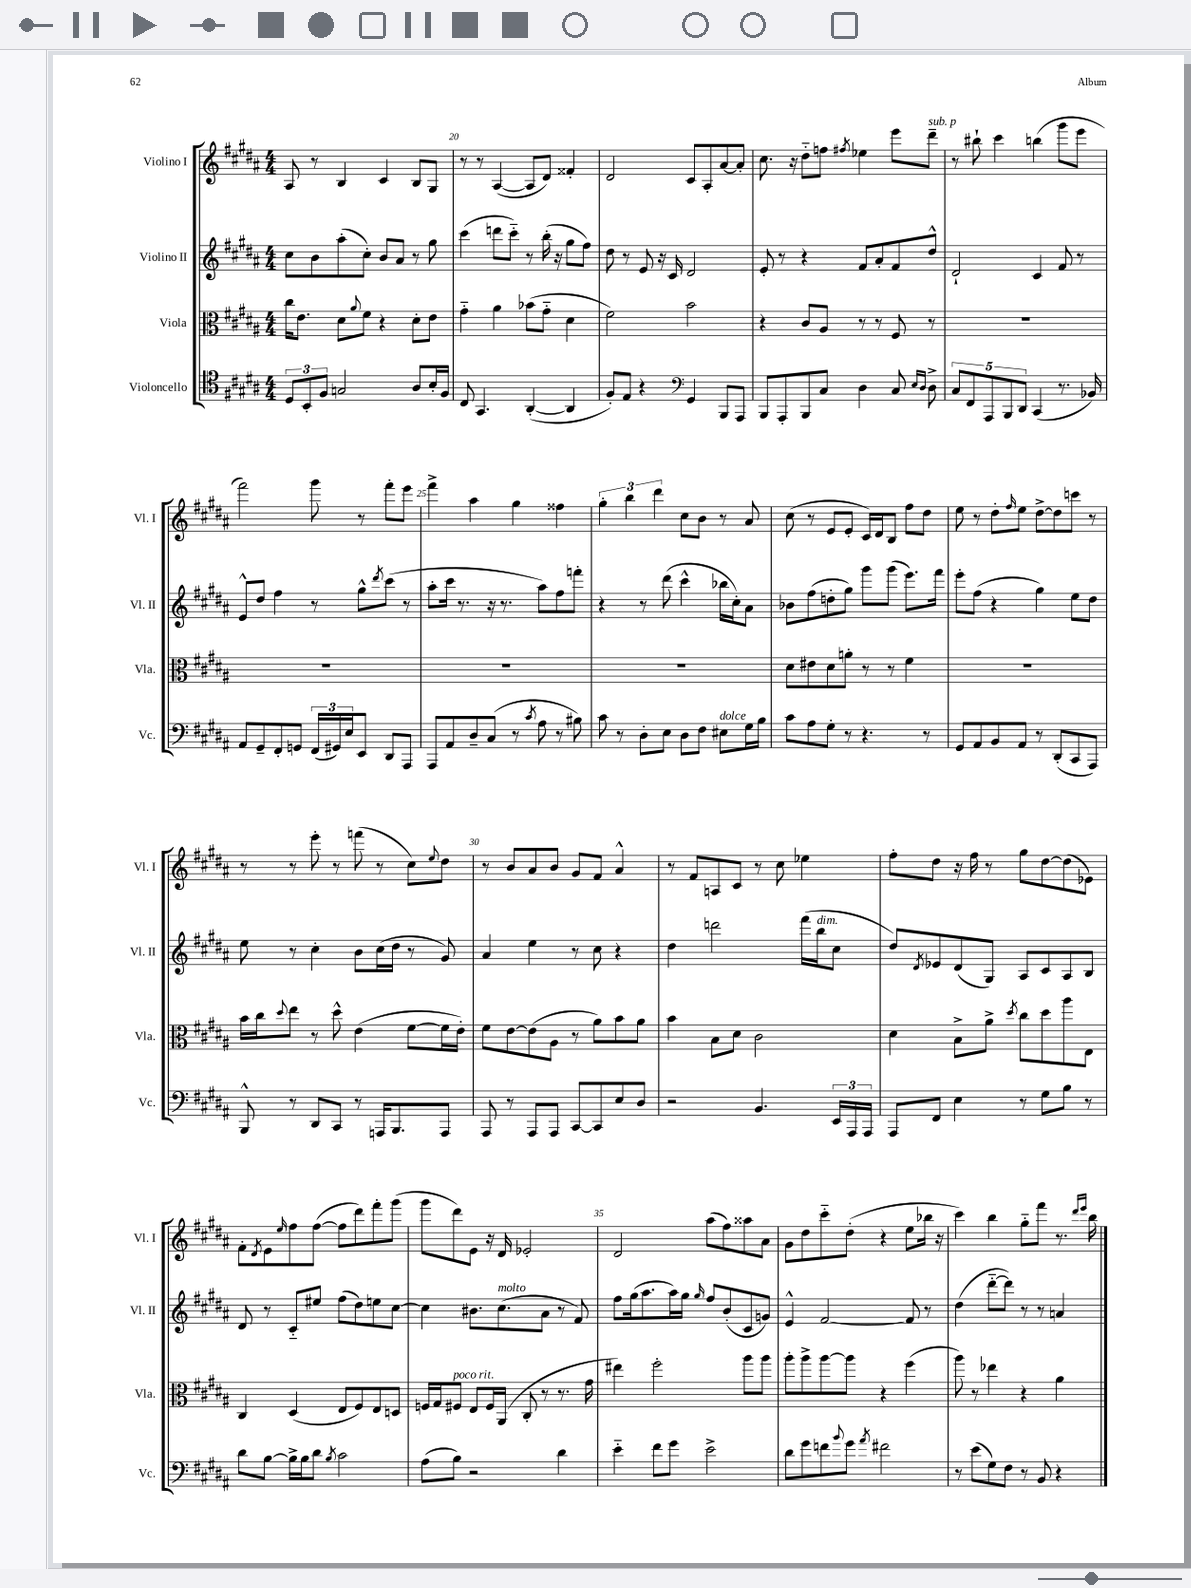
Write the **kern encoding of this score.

**kern	**kern	**kern	**kern
*staff4	*staff3	*staff2	*staff1
*clefC4	*clefC3	*clefG2	*clefG2
*k[f#c#g#d#a#]	*k[f#c#g#d#a#]	*k[f#c#g#d#a#]	*k[f#c#g#d#a#]
*M4/4	*M4/4	*M4/4	*M4/4
12D#	16cc#	8cc#	8A#
.	8.e	.	.
12BB'	.	.	.
.	.	8b	8r
12F#	.	.	.
2G	8d#	(8aa#'	4B
.	8qqa#	.	.
.	8f#	8cc#')	.
.	4r	8b	4c#
.	.	8a#	.
8A#	8d#'	8r	8B
16B'	8e	8gg#	8G#
16F#	.	.	.
=	=	=	=
8C#	4g#'~	(4ccc#	8r
4.GG#	.	.	8r
.	4a#	8ddd	([4A#
.	.	8ccc#'~)	.
([4AA#'	(8b-	8r	8A#]
.	8g#'~	(16bb'	8d#)
.	.	16r	.
4AA#]	4d#	8gg#	4f##'
.	.	8ff#)	.
=	=	=	=
8F#')	2f#)	8dd#	2d#
8E	.	8r	.
4r	.	8e	.
.	.	16r	.
.	.	16c#	.
*clefF4	*	*	*
4GG#	2b	2d#	8c#
.	.	.	8A#'
8BBB	.	.	[8a#
8AAA#	.	.	8a#']
=	=	=	=
8BBB	4r	8e'	8.cc#
8AAA#'	.	8r	.
.	.	.	16r
8BBB	8c#	4r	8dd#'~
8C#	8A#	.	8ff
.	.	.	8qff#
4D#	8r	8f#	4ee-
.	8r	8a#'	.
8C#	8F#	8f#	8eee
16qqE	.	.	.
16qqD#	.	.	.
8D#^	8r	8dd#^^	8ddd#~
=	=	=	=
10C#	1r	2d#`	8r
10FF#	.	.	.
.	.	.	8bb#`
10AAA#	.	.	.
.	.	.	4ccc#
10BBB	.	.	.
10DD#	.	.	.
(4CC#	.	4c#	(4bb
8.r	.	8f#	8ggg#
.	.	8r	8eee
16BB-)	.	.	.
=	=	=	=
8AA#	1r	8e^^	2fff#)
8GG#~	.	8dd#	.
8FF#'	.	4ff#	.
8GG	.	.	.
(24FF#	.	8r	8ggg#
24GG#)	.	.	.
24E	.	.	.
8EE	.	8gg#^^	8r
.	.	8qddd#	.
8DD#	.	(8ccc#	8fff#'
8AAA#	.	8r	8eee
=	=	=	=
8AAA#	1r	8aa#'	4fff#^
8AA#	.	16ccc#	.
.	.	8.r	.
8D#~	.	.	4aa#
(8C#	.	16r	.
.	.	8.r	.
8r	.	.	4gg#
8qc#	.	.	.
8A#	.	8aa#)	.
8r	.	8ff#	4ff##
8B#)	.	8fff'	.
=	=	=	=
8c#	1r	4r	6gg#'
8r	.	.	.
.	.	.	6bb
8D#'	.	8r	.
.	.	.	6ddd#
8E	.	(8ddd#	.
8D#	.	4ccc#^^	8cc#
8F#	.	.	8b
8E#	.	16bb-	8r
.	.	16cc#')	.
16G#	.	8a#	8a#
16B	.	.	.
=	=	=	=
8c#	8d#	8b-	(8cc#
8A#	8e#	(8ff#	8r
8G#'	8d#	8dd'	8e
8r	8a'	8gg#)	8e'
4.r	8r	8ggg#	16c#)
.	.	.	16d#
.	8r	(8ggg#	8B
.	4f#	8.eee)	8ff#
8r	.	.	8dd#
.	.	16fff#	.
=	=	=	=
8GG#	1r	8eee'	8ee
8AA#	.	(8ff#	8r
8BB	.	4r	8dd#'
.	.	.	16qqff#
8AA#	.	.	8ee
8r	.	4gg#)	[8dd#^
(8DD#'	.	.	8dd#]
8CC#	.	8ee	8ccc
8AAA#)	.	8dd#	8r
=	=	=	=
8BBB^^	16b	8ee	8r
.	16cc#	.	.
.	8qqdd#	.	.
8r	8ee	8r	8r
8DD#	8r	4cc#'	8eee'
8CC#	8dd#^^	.	8r
8r	(4e	8b	(8fff
16AAA	.	(16cc#	8r
8.BBB	.	16dd#	.
.	[8f#	8r	8cc#)
.	.	.	8qqee
8AAA	16f#]	8g#)	8dd#
.	16e')	.	.
=	=	=	=
8AAA#	8f#	4a#	8r
8r	[8e	.	8b
8AAA#	(8e]	4ee	8a#
8AAA#	8A#	.	8b
[8CC#	8r	8r	8g#
8CC#]	8a#)	8cc#	8f#
8E	8b	4r	4a#^^
8D#	8a#	.	.
=	=	=	=
2r	4b	4dd#	8r
.	.	.	8f#
.	8B	2ddd	8A
.	8d#	.	8c#
4.BB	2c#	.	8r
.	.	.	8cc#
.	.	(16fff#	4ee-
.	.	16bb	.
24EE	.	8cc#	.
24AAA#	.	.	.
24AAA#	.	.	.
=	=	=	=
8AAA#	4d#	8dd#)	8ff#'
.	.	8qd#	.
8FF#	.	8e-	8dd#
4E	8B^	(8d#	16r
.	.	.	16ff#
.	8a#^	8G#)	8r
.	8qdd#	.	.
8r	8cc#	8A#	8gg#
8G#	8dd#	8c#	[8dd#
8B	8aa#	8A#	(8dd#]
8r	8E	8B	8e-)
=	=	=	=
8d#	4C#	8d#	8f#'
.	.	.	8qd#
[8B	.	8r	8e
.	.	.	16qqee
16B^]	(4D#	8c#'~	8ff#
16B	.	.	.
8d#	.	8ee#	([8ff#
8qB	.	.	.
2c#	8E	(8ff#	8ff#]
.	8F#)	8dd#)	8ddd#)
.	8E	8ee	8fff#'
.	8D	[8cc#	(8ggg#
=	=	=	=
(8A#	16F	4cc#]	8ggg#
.	16G#	.	.
8B)	8F#	.	8ddd#)
2r	8E	8.b#	8e
.	16F#	.	16r
.	(16AA#	(8.cc#	16d#
.	8C#'	.	2e-'
.	8r	8a#	.
4d#	8.r	8r	.
.	.	8f#)	.
.	16g#	.	.
=	=	=	=
4e'~	4ee#)	8ff#	2d#
.	.	(16gg#	.
.	.	8.aa#	.
8f#	2ff#'	.	.
8g#	.	16aa#)	.
.	.	16gg#	.
.	.	16qqgg#	.
2e^	.	8ff#	(8aa#
.	.	(8b'	8ff#)
.	8aa#	8c#	8aa##
.	8aa#	8g)	8a#
=	=	=	=
8d#	8aa#'	4e^^	8g#
8g#	8aa#^	.	8dd#
8f	[8aa#	[2f#	8ccc#'~
8qqb	.	.	.
8g#	8aa#]	.	(8dd#'
8qa#	.	.	.
2f#	4r	.	4r
.	(4ff#	8f#]	8ee
.	.	8r	16bb-
.	.	.	16r
=	=	=	=
8r	8aa#)	(4dd#	4ccc#)
(8e	8r	.	.
8G#)	4ee-	[8ddd#'~	4bb
8F#	.	8ddd#])	.
8r	4r	8r	8gg#'~
8BB	.	8r	8fff#
4r	4a#	4a	8.r
.	.	.	16qqddd#
.	.	.	16qqeee
.	.	.	16bb
==	==	==	==
*-	*-	*-	*-
